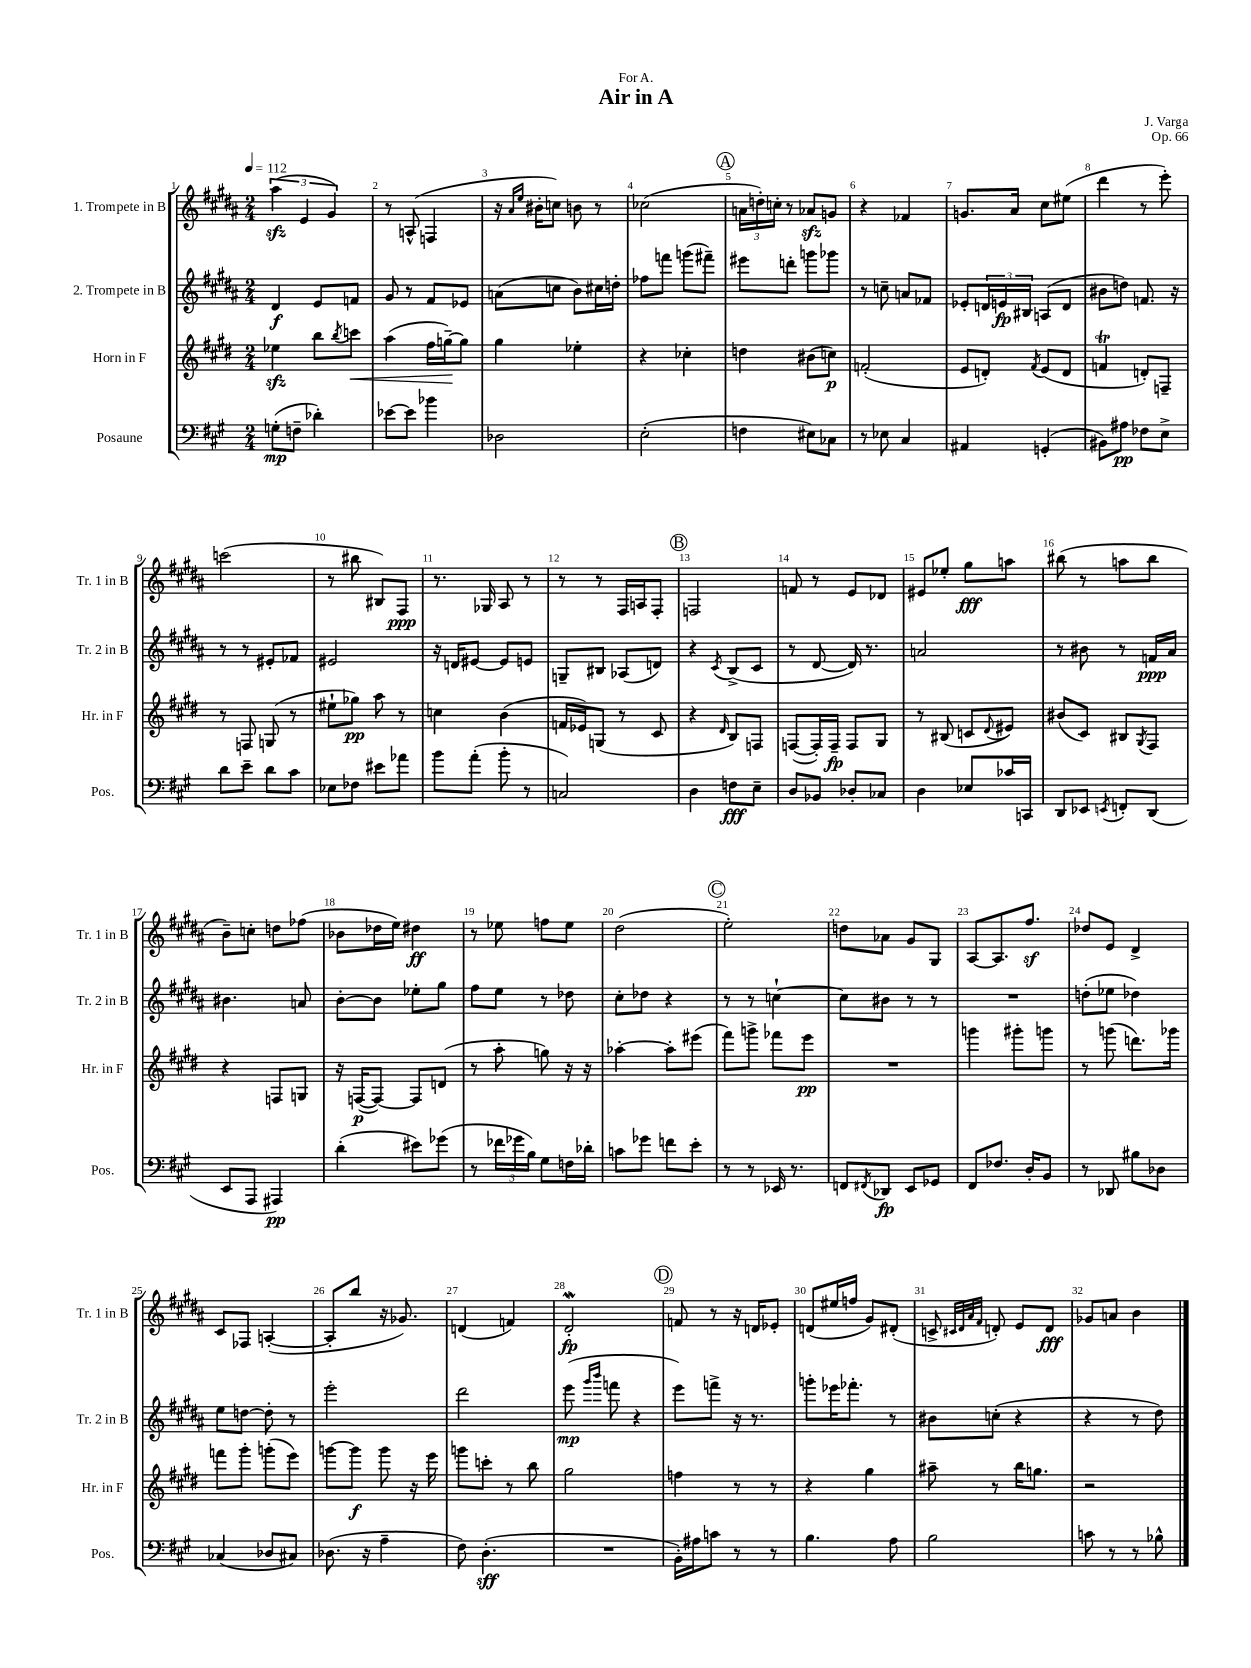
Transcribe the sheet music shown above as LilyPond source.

\header { title = "Air in A" composer = "J. Varga" dedication = "For A." opus = "Op. 66" }
<<
\new StaffGroup <<
\new Staff = "s0" \with { instrumentName = "1. Trompete in B" shortInstrumentName = "Tr. 1 in B" } {
    \clef treble \key b \major \numericTimeSignature \time 2/4 \tempo 4 = 112
    \tuplet 3/2 { ais''4\sfz( e'4 gis'4) } |
    r8 a8-^( f4 |
    r16 \grace { ais'16 e''16 } bis'16-. c''8) b'8 r8 |
    ces''2( |
    \mark \markup { \circle "A" } \tuplet 3/2 { a'16 d''16-.) c''16-. } r8 aes'8\sfz g'8 |
    r4 fes'4 |
    g'8. ais'16 cis''8 eis''8( |
    dis'''4 r8 e'''8-.) |
    c'''2( |
    r8 bis''8 bis8) fis8\ppp |
    r8. ges16 ais8 r8 |
    r8 r8 fis16 a16 fis8-. |
    \mark \markup { \circle "B" } f2 |
    f'8 r8 e'8 des'8 |
    eis'8 ees''8-. gis''8\fff a''8 |
    bis''8( r8 a''8 bis''8 |
    b'8--) c''8-. d''8 fes''8( |
    bes'8 des''16 e''16) dis''4\ff |
    r8 ees''8 f''8 ees''8 |
    dis''2( |
    \mark \markup { \circle "C" } e''2-.) |
    d''8 aes'8 gis'8 gis8 |
    ais8~ ais8. fis''8.\sf |
    des''8 e'8 dis'4-> |
    cis'8 fes8 a4~-.( |
    a8-. b''8 r16 ges'8.) |
    d'4( f'4) |
    dis'2-.\mordent\fp |
    \mark \markup { \circle "D" } f'8 r8 r16 d'16 ees'8-. |
    d'8( eis''16 f''16 gis'8) dis'8-.( |
    c'8-> \grace { cis'32 dis'32 ais'32 fis'32 } d'8-.) e'8 d'8\fff |
    ges'8 a'8 b'4 \bar "|." |
}
\new Staff = "s1" \with { instrumentName = "2. Trompete in B" shortInstrumentName = "Tr. 2 in B" } {
    \clef treble \key b \major \numericTimeSignature \time 2/4
    dis'4\f e'8 f'8 |
    gis'8 r8 fis'8 ees'8 |
    a'8( c''8 b'8) cis''16 d''16-. |
    fes''8 f'''8 g'''8( fis'''8--) |
    \mark \markup { \circle "A" } eis'''8 d'''8-. g'''8 ges'''8 |
    r8 c''8-- a'8 fes'8 |
    ees'8-. \tuplet 3/2 { d'16 e'16\fp bis16 } a8( d'8 |
    bis'8 d''8) f'8. r16 |
    r8 r8 eis'8-. fes'8 |
    eis'2 |
    r16 d'16 eis'8~ eis'8 e'8 |
    g8-- bis8 aes8( d'8) |
    \mark \markup { \circle "B" } r4 \acciaccatura { cis'8 } b8->( cis'8 |
    r8 dis'8~ dis'16) r8. |
    a'2 |
    r8 bis'8 r8 f'16\ppp ais'16 |
    bis'4. a'8 |
    b'8~-. b'8 ees''8-. gis''8 |
    fis''8 e''8 r8 des''8 |
    cis''8-. des''8 r4 |
    \mark \markup { \circle "C" } r8 r8 c''4~-! |
    c''8 bis'8 r8 r8 |
    R2 |
    d''8-.( ees''8 des''4) |
    e''8 d''8~ d''8-. r8 |
    e'''2-. |
    dis'''2 |
    e'''8\mp( \grace { gis'''16 b'''16 } f'''8 r4 |
    \mark \markup { \circle "D" } e'''8) f'''8-> r16 r8. |
    g'''8-. ees'''16 fes'''8.-. r8 |
    bis'8 c''8-.( r4 |
    r4 r8 dis''8) \bar "|." |
}
\new Staff = "s2" \with { instrumentName = "Horn in F" shortInstrumentName = "Hr. in F" } {
    \clef treble \key e \major \numericTimeSignature \time 2/4
    ees''4\sfz b''8 \acciaccatura { b''8 } c'''8\< |
    a''4( fis''16 g''16~--\!) g''8 |
    gis''4 ees''4-. |
    r4 ces''4-. |
    \mark \markup { \circle "A" } d''4 bis'8( c''8\p) |
    f'2-.( |
    e'8 d'8-.) \acciaccatura { fis'8 } e'8( d'8 |
    f'4\trill d'8-.) f8-- |
    r8 f8 g8( r8 |
    eis''8-! ges''8\pp) a''8 r8 |
    c''4 b'4( |
    f'16 ees'16) g8( r8 cis'8 |
    \mark \markup { \circle "B" } r4 \grace { dis'16 } b8) f8 |
    f8~( f16-.) f16--\fp f8 gis8 |
    r8 bis8( c'8 \appoggiatura { dis'8 } eis'8) |
    bis'8( cis'8) bis8 \acciaccatura { gis8 } fis8 |
    r4 f8 g8 |
    r16 f16~\p( f8~) f8 d'8( |
    r8 a''8-. g''8) r16 r16 |
    aes''4~-. aes''8-. eis'''8( |
    \mark \markup { \circle "C" } fis'''8) g'''8-> fes'''8 e'''8\pp |
    R2 |
    g'''4 gis'''8-. g'''8 |
    r8 g'''8( d'''8.) ges'''16 |
    f'''8 gis'''8-. g'''8-.( e'''8) |
    g'''8~ g'''8\f g'''8 r16 e'''16 |
    g'''8 c'''8-. r8 b''8 |
    gis''2 |
    \mark \markup { \circle "D" } f''4 r8 r8 |
    r4 gis''4 |
    ais''8-- r8 b''16 g''8. |
    r2 \bar "|." |
}
\new Staff = "s3" \with { instrumentName = "Posaune" shortInstrumentName = "Pos." } {
    \clef bass \key a \major \numericTimeSignature \time 2/4
    g8-.\mp( f8-- des'4-.) |
    ees'8~ ees'8 bes'4 |
    des2 |
    e2-.( |
    \mark \markup { \circle "A" } f4 eis8) ces8 |
    r8 ees8 cis4 |
    ais,4 g,4-.( |
    bis,8) ais8\pp fes8 e8-> |
    d'8 e'8-- d'8 cis'8 |
    ees8 fes8 eis'8 aes'8 |
    b'8 a'8-.( b'8-. r8 |
    c2) |
    \mark \markup { \circle "B" } d4 f8\fff e8-- |
    d8 bes,8 des8-. ces8 |
    d4 ees8 ces'16 c,16 |
    d,8 ees,8 \acciaccatura { e,8 } f,8-. d,8( |
    e,8 a,,8 ais,,4\pp) |
    d'4-.( eis'8) ges'8( |
    r8 \tuplet 3/2 { fes'16 ges'16 b16) } gis8 f16 des'16-. |
    c'8 ges'8 f'8 e'8-. |
    \mark \markup { \circle "C" } r8 r8 ees,16 r8. |
    f,8 \acciaccatura { fis,8 } des,8\fp e,8 ges,8 |
    fis,8 fes8. d16-. b,8 |
    r8 des,8 bis8 des8 |
    ces4( des8 cis8) |
    des8.( r16 a4-- |
    fis8) d4.-.\sff( |
    R2 |
    \mark \markup { \circle "D" } b,16-.) ais16 c'8 r8 r8 |
    b4. a8 |
    b2 |
    c'8 r8 r8 bes8-^ \bar "|." |
}
>>
>>
\layout { \context { \Score \override BarNumber.break-visibility = ##(#f #t #t) barNumberVisibility = #all-bar-numbers-visible } }
